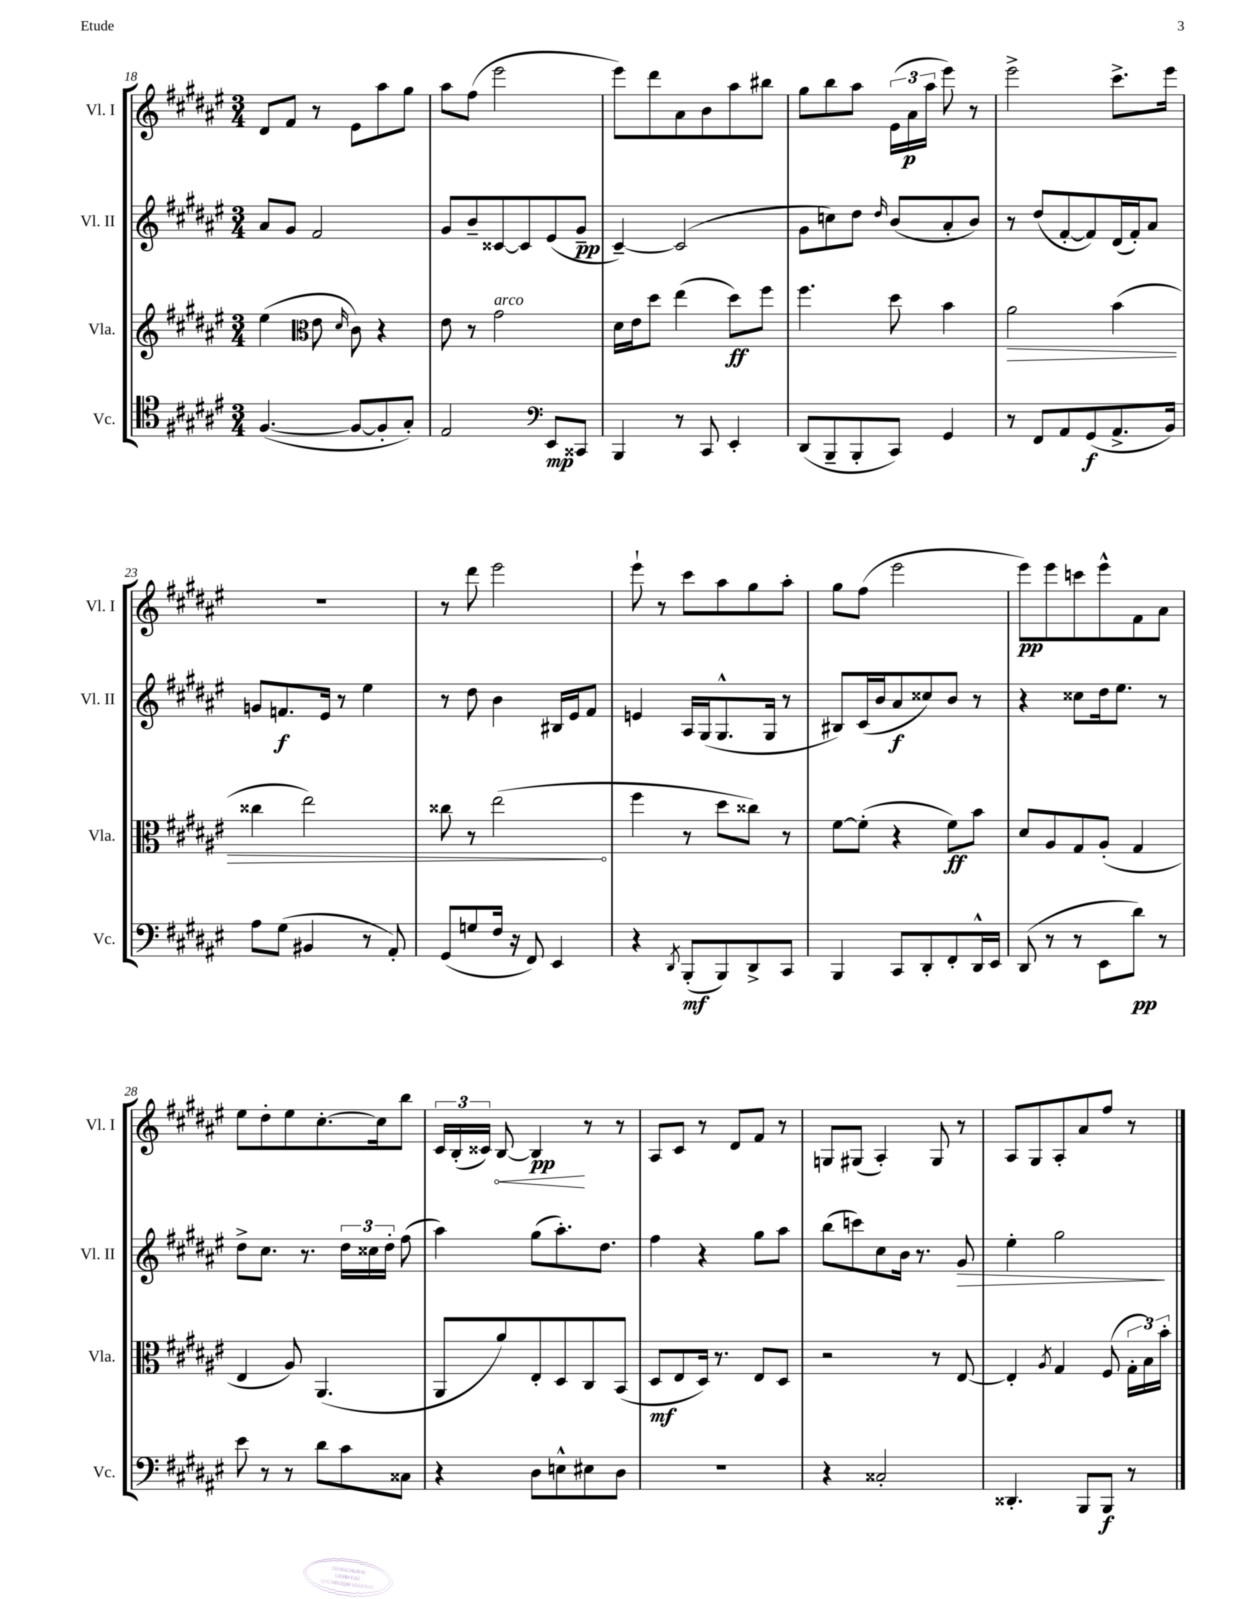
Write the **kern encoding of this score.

**kern	**dynam	**kern	**dynam	**kern	**dynam	**kern	**dynam
*part4	*part4	*part3	*part3	*part2	*part2	*part1	*part1
*staff4	*staff4	*staff3	*staff3	*staff2	*staff2	*staff1	*staff1
*I"Vc.	*	*I"Vla.	*	*I"Vl. II	*	*I"Vl. I	*
*I'Vc.	*	*I'Vla.	*	*I'Vl. II	*	*I'Vl. I	*
*clefC4	*	*clefG2	*	*clefG2	*	*clefG2	*
*k[f#c#g#d#a#e#]	*	*k[f#c#g#d#a#e#]	*	*k[f#c#g#d#a#e#]	*	*k[f#c#g#d#a#e#]	*
*M3/4	*	*M3/4	*	*M3/4	*	*M3/4	*
=18	=18	=18	=18	=18	=18	=18	=18
([4.F#/	.	(4ee#\	.	8a#/L	.	8d#/L	.
.	.	.	.	8g#/J	.	8f#/J	.
*	*	*clefC3	*	*	*	*	*
.	.	8e#\	.	2f#/	.	8r	.
.	.	16qqd#/	.	.	.	.	.
8F#/L_	.	8c#\)	.	.	.	8e#\L	.
8F#'/]	.	4r	.	.	.	8aa#\	.
8G#'/J)	.	.	.	.	.	8gg#\J	.
=19	=19	=19	=19	=19	=19	=19	=19
2E#/	.	8e#\	.	8g#/L	.	8aa#\L	.
.	.	8r	.	8b~/	.	(8ff#\J	.
!	!	!LO:TX:a:i:t=arco	!	!	!	!	!
.	.	2g#\	.	[8c##X/	.	2eee#\	.
.	.	.	.	8c##/]	.	.	.
*clefF4	*	*	*	*	*	*	*
8EE#/L	mp	.	.	(8e#/	.	.	.
8CC##X/J	.	.	.	8g#~/J	pp	.	.
=20	=20	=20	=20	=20	=20	=20	=20
4BBB/	.	16d#\LL	.	[4c#~/)	.	8eee#\L)	.
.	.	16e#\J	.	.	.	.	.
.	.	8dd#\J	.	.	.	8ddd#\	.
8r	.	(4ee#\	.	(2c#/]	.	8a#\	.
8CC#/	.	.	.	.	.	8b\	.
4EE#'/	.	8dd#\L)	ff	.	.	8aa#\	.
.	.	8ff#\J	.	.	.	8bb#X\J	.
=21	=21	=21	=21	=21	=21	=21	=21
(8DD#/L	.	4.ff#\	.	8g#\L	.	8gg#\L	.
8BBB~/	.	.	.	8ccn\)	.	8bb\	.
8BBB'/	.	.	.	8dd#\J	.	8aa#\J	.
.	.	.	.	16qqdd#/	.	.	.
8CC#/J)	.	8dd#\	.	(8b/L	.	(24e#\LL	.
.	.	.	.	.	.	24a#\	p
.	.	.	.	.	.	24aa#\JJ	.
4GG#/	.	4b\	.	8a#'/	.	8eee#\)	.
.	.	.	.	8b/J)	.	8r	.
=22	=22	=22	=22	=22	=22	=22	=22
!	!	!	!LO:HP:b	!	!	!	!
8r	.	2a#\	>	8r	.	2eee#^\	.
8FF#/L	.	.	.	(8dd#/L	.	.	.
8AA#/	.	.	.	[8f#'/	.	.	.
(8GG#/	f	.	.	8f#/])	.	.	.
8.AA#^/	.	(4b\	.	(16d#/L	.	8.ccc#^\L	.
.	.	.	.	16f#'/J)	.	.	.
.	.	.	.	8a#/J	.	.	.
16BB/Jk)	.	.	.	.	.	16eee#\Jk	.
!!LO:LB:g=z
=23	=23	=23	=23	=23	=23	=23	=23
8A#\L	.	4cc##X\	.	8gn/L	.	2.r	.
(8G#\J	.	.	.	8.fn/	f	.	.
4BB#X/	.	2ee#\)	.	.	.	.	.
.	.	.	.	16e#/Jk	.	.	.
.	.	.	.	8r	.	.	.
8r	.	.	.	4ee#\	.	.	.
8AA#'/)	.	.	.	.	.	.	.
=24	=24	=24	=24	=24	=24	=24	=24
(8GG#/L	.	8cc##X\	.	8r	.	8r	.
8Gn/	.	8r	.	8dd#\	.	8ddd#\	.
16F#/Jk	.	(2ee#\	.	4b\	.	2eee#\	.
16r	.	.	.	.	.	.	.
8FF#/)	.	.	.	.	.	.	.
4EE#/	.	.	.	16B#X/LL	.	.	.
.	.	.	.	16e#/J	.	.	.
.	.	.	.	8f#/J	.	.	.
.	.	.	]	.	.	.	.
=25	=25	=25	=25	=25	=25	=25	=25
4r	.	4ff#\	.	4en/	.	8eee#`\	.
.	.	.	.	.	.	8r	.
8qDD#/	.	.	.	.	.	.	.
(8BBB'/L	mf	8r	.	16A#/LL	.	8ccc#\L	.
.	.	.	.	(16G#/J	.	.	.
8BBB/)	.	8dd#\L	.	8.G#^^/	.	8aa#\	.
8DD#^/	.	8cc##X\J)	.	.	.	8gg#\	.
.	.	.	.	16G#/Jk	.	.	.
8CC#/J	.	8r	.	8r	.	8aa#'\J	.
=26	=26	=26	=26	=26	=26	=26	=26
4BBB/	.	[8f#\L	.	8B#X/L)	.	8gg#\L	.
.	.	(8f#'\J]	.	(16c#/L	.	(8ff#\J	.
.	.	.	.	16b/J	.	.	.
8CC#/L	.	4r	.	8a#/	f	2eee#\	.
8DD#'/	.	.	.	8cc##X/)	.	.	.
8FF#'/	.	8f#\L)	ff	8b/J	.	.	.
16DD#^^/L	.	8b\J	.	8r	.	.	.
16EE#/JJ	.	.	.	.	.	.	.
=27	=27	=27	=27	=27	=27	=27	=27
(8DD#/	.	8d#/L	.	4r	.	8eee#\L)	pp
8r	.	8A#/	.	.	.	8eee#\	.
8r	.	8G#/	.	8cc##X\L	.	8cccn\	.
8EE#\L	.	(8A#'/J	.	16dd#\k	.	8eee#^^\	.
.	.	.	.	8.ee#\J	.	.	.
8d#\J)	pp	4G#/	.	.	.	8f#\	.
8r	.	.	.	8r	.	8a#\J	.
!!LO:LB:g=z
=28	=28	=28	=28	=28	=28	=28	=28
8e#\	.	4E#/	.	8dd#^\L	.	8ee#\L	.
8r	.	.	.	8.cc#\J	.	8dd#'\	.
8r	.	8A#/)	.	.	.	8ee#\	.
.	.	.	.	8.r	.	.	.
8d#\L	.	(4.AA#/	.	.	.	[8.cc#'\	.
8c#\	.	.	.	24dd#\LL	.	.	.
.	.	.	.	24cc##X\	.	.	.
.	.	.	.	.	.	16cc#\k]	.
.	.	.	.	24dd#'\JJ	.	.	.
8C##X\J	.	.	.	(8ff#\	.	8bb\J	.
=29	=29	=29	=29	=29	=29	=29	=29
4r	.	8AA#/L	.	4aa#\)	.	24c#/LL	.
.	.	.	.	.	.	(24B'/	.
.	.	.	.	.	.	24c##X/JJ)	.
!	!	!	!	!	!	!	!LO:HP:b
.	.	8a#/)	.	.	.	[8B/	<
8D#\L	.	8E#'/	.	(8gg#\L	.	4B/]	pp
8En^^\	.	8D#/	.	8.aa#'\)	.	.	.
8E#X\	.	8C#/	.	.	.	8r	[
.	.	.	.	8.dd#\J	.	.	.
8D#\J	.	(8BB/J	.	.	.	8r	.
=30	=30	=30	=30	=30	=30	=30	=30
2.r	.	8D#/L	mf	4ff#\	.	8A#/L	.
.	.	8E#/	.	.	.	8c#/J	.
.	.	16D#/Jk)	.	4r	.	8r	.
.	.	8.r	.	.	.	.	.
.	.	.	.	.	.	8d#/L	.
.	.	8E#/L	.	8gg#\L	.	8f#/J	.
.	.	8D#/J	.	8aa#\J	.	8r	.
=31	=31	=31	=31	=31	=31	=31	=31
4r	.	2r	.	(8bb\L	.	8Gn/L	.
.	.	.	.	8cccn\)	.	(8G#X/J	.
2C##X'/	.	.	.	8cc#\	.	4A#'/)	.
.	.	.	.	16b\Jk	.	.	.
.	.	.	.	8.r	.	.	.
.	.	8r	.	.	.	8G#/	.
!	!	!	!	!	!LO:HP:b	!	!
.	.	[8E#/	.	8g#/	>	8r	.
=32	=32	=32	=32	=32	=32	=32	=32
4.DD##X'/	.	4E#'/]	.	4ee#'\	.	8A#/L	.
.	.	.	.	.	.	8G#/	.
.	.	8qA#/	.	.	.	.	.
.	.	4G#/	.	2gg#\	.	8A#'/	.
8BBB/L	.	.	.	.	.	8a#/	.
8BBB/J	f	(8F#/	.	.	.	8ff#/J	.
8r	.	24G#'\LL	.	.	.	8r	.
.	.	24B\)	.	.	.	.	.
.	.	24b'\JJ	.	.	.	.	.
.	.	.	.	.	]	.	.
==	==	==	==	==	==	==	==
*-	*-	*-	*-	*-	*-	*-	*-
